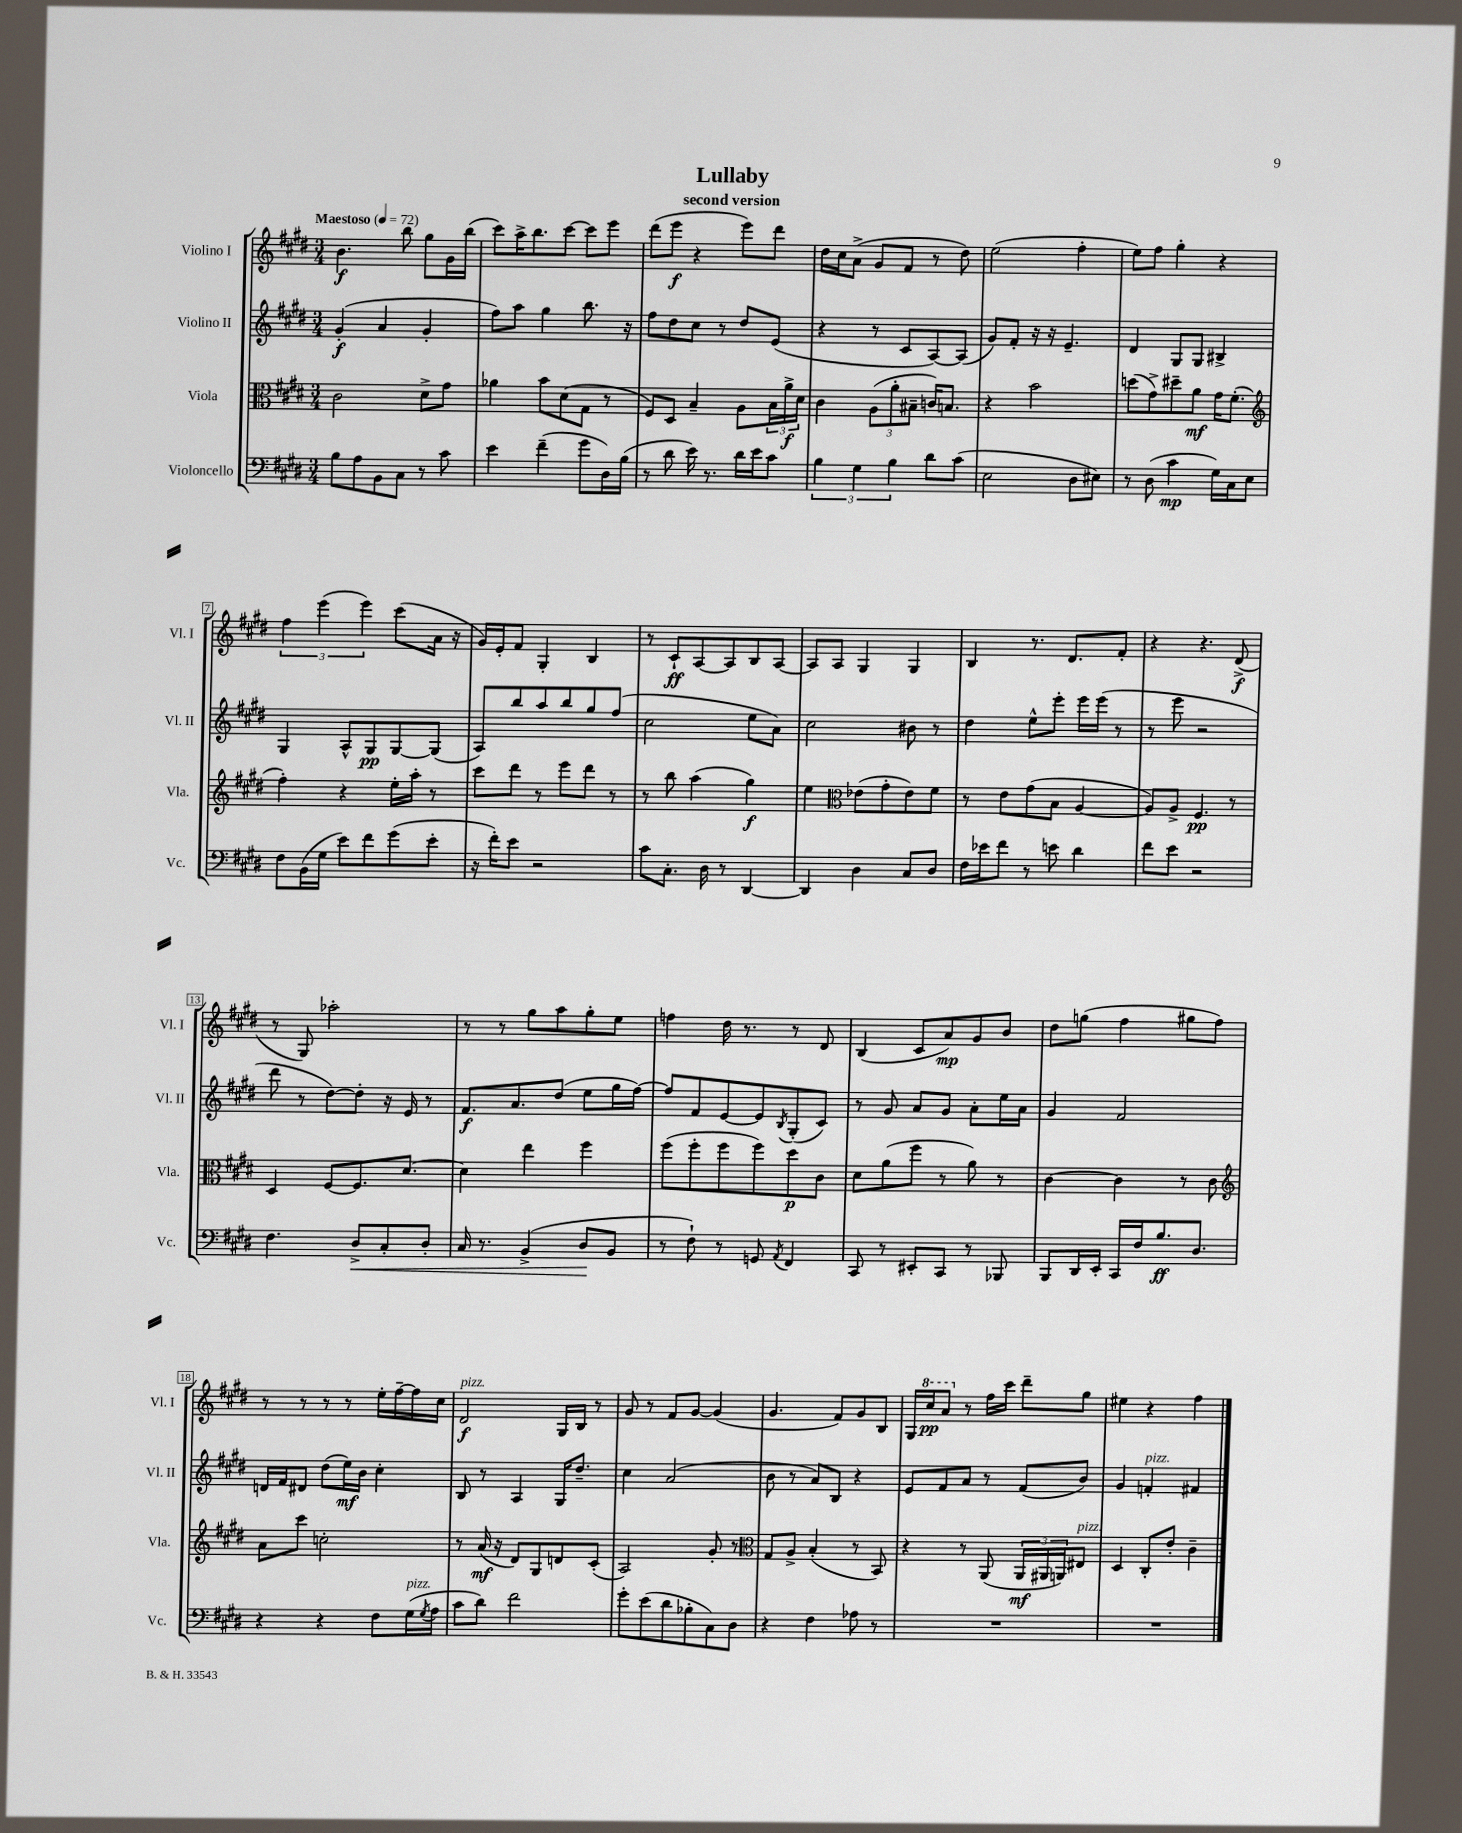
\header { title = "Lullaby" subtitle = "second version" }
<<
\new StaffGroup <<
\new Staff = "s0" \with { instrumentName = "Violino I" shortInstrumentName = "Vl. I" } {
    \clef treble \key e \major \numericTimeSignature \time 3/4 \tempo "Maestoso" 4 = 72
    b'4.\f b''8 gis''8 gis'16 b''16( |
    cis'''8) a''16-> b''8. cis'''8~ cis'''8 e'''8 |
    dis'''8( e'''8\f r4 e'''8) dis'''8 |
    dis''16 cis''16 a'8->( gis'8 fis'8 r8 dis''8) |
    e''2( fis''4-. |
    e''8) fis''8 gis''4-. r4 |
    \tuplet 3/2 { fis''4 e'''4( e'''4) } cis'''8( a'16 r16 |
    gis'16) e'16-. fis'8 gis4-. b4 |
    r8 cis'8-!\ff a8~ a8 b8 a8~ |
    a8 a8 gis4 gis4 |
    b4 r8. dis'8. fis'8-. |
    r4 r4. dis'8->\f( |
    r8 gis8) aes''2-. |
    r8 r8 gis''8 a''8 gis''8-. e''8 |
    f''4 dis''16 r8. r8 dis'8 |
    b4( cis'8 a'8\mp) gis'8 b'8 |
    dis''8 g''8( fis''4 gis''8 fis''8) |
    r8 r8 r8 r8 e''16-. fis''16~-- fis''16 cis''16 |
    dis'2\f^\markup { \italic "pizz." } gis16 b16 r8 |
    gis'8 r8 fis'8 gis'8~ gis'4( |
    gis'4. fis'8) gis'8 b8 |
    gis16 \ottava #1 cis'''16\pp a''8 \ottava #0 r8 fis''16 cis'''16 dis'''8-- gis''8 |
    eis''4 r4 fis''4 \bar "|." |
}
\new Staff = "s1" \with { instrumentName = "Violino II" shortInstrumentName = "Vl. II" } {
    \clef treble \key e \major \numericTimeSignature \time 3/4
    gis'4-.\f( a'4 gis'4-. |
    fis''8) a''8 gis''4 b''8. r16 |
    fis''8 dis''8 cis''8 r8 dis''8 e'8( |
    r4 r8 cis'8 a8~) a8( |
    gis'8) fis'8-. r16 r16 e'4.-- |
    dis'4 gis8 gis8 bis4-> |
    gis4 a8-^ gis8\pp gis8~ gis8( |
    a8) b''8 a''8 b''8 gis''8 fis''8( |
    cis''2 e''8 a'8) |
    cis''2 bis'8 r8 |
    dis''4 e''8-^ e'''8-. e'''16 e'''16( r8 |
    r8 e'''8 r2 |
    dis'''8 r8 dis''8~) dis''8-. r16 e'16 r8 |
    fis'8.\f a'8. dis''8( e''8 gis''16 fis''16~) |
    fis''8 fis'8 e'8~ e'8 \acciaccatura { b8 } gis8-.( cis'8) |
    r8 gis'8 a'8 gis'8 a'8-. e''16 a'16 |
    gis'4 fis'2 |
    d'16 fis'16 dis'8 dis''8( e''16\mf) b'16 cis''4-. |
    b8 r8 a4 gis16 dis''8.-- |
    cis''4 a'2( |
    b'8 r8 a'8) b8 r4 |
    e'8 fis'8 a'8 r8 fis'8( b'8) |
    gis'4 f'4-.^\markup { \italic "pizz." } fis'4 \bar "|." |
}
\new Staff = "s2" \with { instrumentName = "Viola" shortInstrumentName = "Vla." } {
    \clef alto \key e \major \numericTimeSignature \time 3/4
    cis'2 dis'8-> gis'8 |
    aes'4 b'8 dis'8( gis8 r8 |
    fis8) dis8 b4-- a8 \tuplet 3/2 { b16 a'16->\f dis'16 } |
    cis'4 \tuplet 3/2 { a8( a'8-. bis8-- } c'16) b8. |
    r4 b'2 |
    d''8( gis'8->) dis''8-- a'8\mf gis'16 fis'8.-.( |
    \clef treble fis''4-.) r4 e''16-. a''16-. r8 |
    cis'''8 dis'''8 r8 e'''8 dis'''8 r8 |
    r8 b''8 a''4( gis''4\f) |
    e''4 \clef alto ees'8( gis'8-. ees'8) fis'8 |
    r8 e'8 gis'8( b8 a4~ |
    a8) a8-> fis4.\pp r8 |
    dis4 fis8~ fis8. dis'8.~ |
    dis'4 e''4 fis''4 |
    fis''8( fis''8-. fis''8 fis''8) dis''8\p cis'8 |
    dis'8 a'8( fis''8 r8 a'8) r8 |
    cis'4~ cis'4 r8 cis'8 |
    \clef treble a'8 cis'''8 c''2-. |
    r8 a'16\mf( r16 dis'8) gis8 d'8 cis'8-.( |
    a2) gis'8-. r8 |
    \clef alto gis8 a8-> b4-.( r8 b,8) |
    r4 r8 a,8( \tuplet 3/2 { a,16\mf ais,16 a,16) } eis8^\markup { \italic "pizz." } |
    dis4 cis8-. e'8-. cis'4-- \bar "|." |
}
\new Staff = "s3" \with { instrumentName = "Violoncello" shortInstrumentName = "Vc." } {
    \clef bass \key e \major \numericTimeSignature \time 3/4
    b8 a8 b,8 cis8 r8 cis'8 |
    e'4 fis'4--( gis'8 dis16) b16( |
    r8 dis'8 e'16) r8. dis'16 e'16 cis'8 |
    \tuplet 3/2 { b4 gis4 b4 } dis'8 cis'8( |
    e2 dis8 eis8) |
    r8 dis8( cis'4\mp gis16) cis16 e8 |
    fis8 b,16( gis16 e'8) fis'8 gis'8( e'8-. |
    r16 fis'16-.) e'8 r2 |
    cis'8 cis8.-. dis16 r8 dis,4~ |
    dis,4 dis4 cis8 dis8 |
    fis16 ees'16 fis'8 r8 e'8 dis'4 |
    fis'8 e'8 r2 |
    fis4. dis8->\< cis8-. dis8-. |
    cis16 r8. b,4->( dis8\! b,8 |
    r8 fis8-!) r8 g,8 \acciaccatura { a,8 } fis,4 |
    cis,8 r8 eis,8-. cis,8 r8 bes,,8 |
    b,,8 dis,16 e,16-. cis,16 fis16 b8.\ff dis8. |
    r4 r4 fis8 gis16^\markup { \italic "pizz." }( \acciaccatura { gis8 } a16 |
    cis'8 dis'8) fis'2 |
    gis'8-. e'8( dis'8 bes8-. cis8) dis8 |
    r4 fis4 aes8 r8 |
    R2. |
    R2. \bar "|." |
}
>>
>>
\layout { \context { \Score \override BarNumber.stencil = #(make-stencil-boxer 0.1 0.3 ly:text-interface::print) } }
